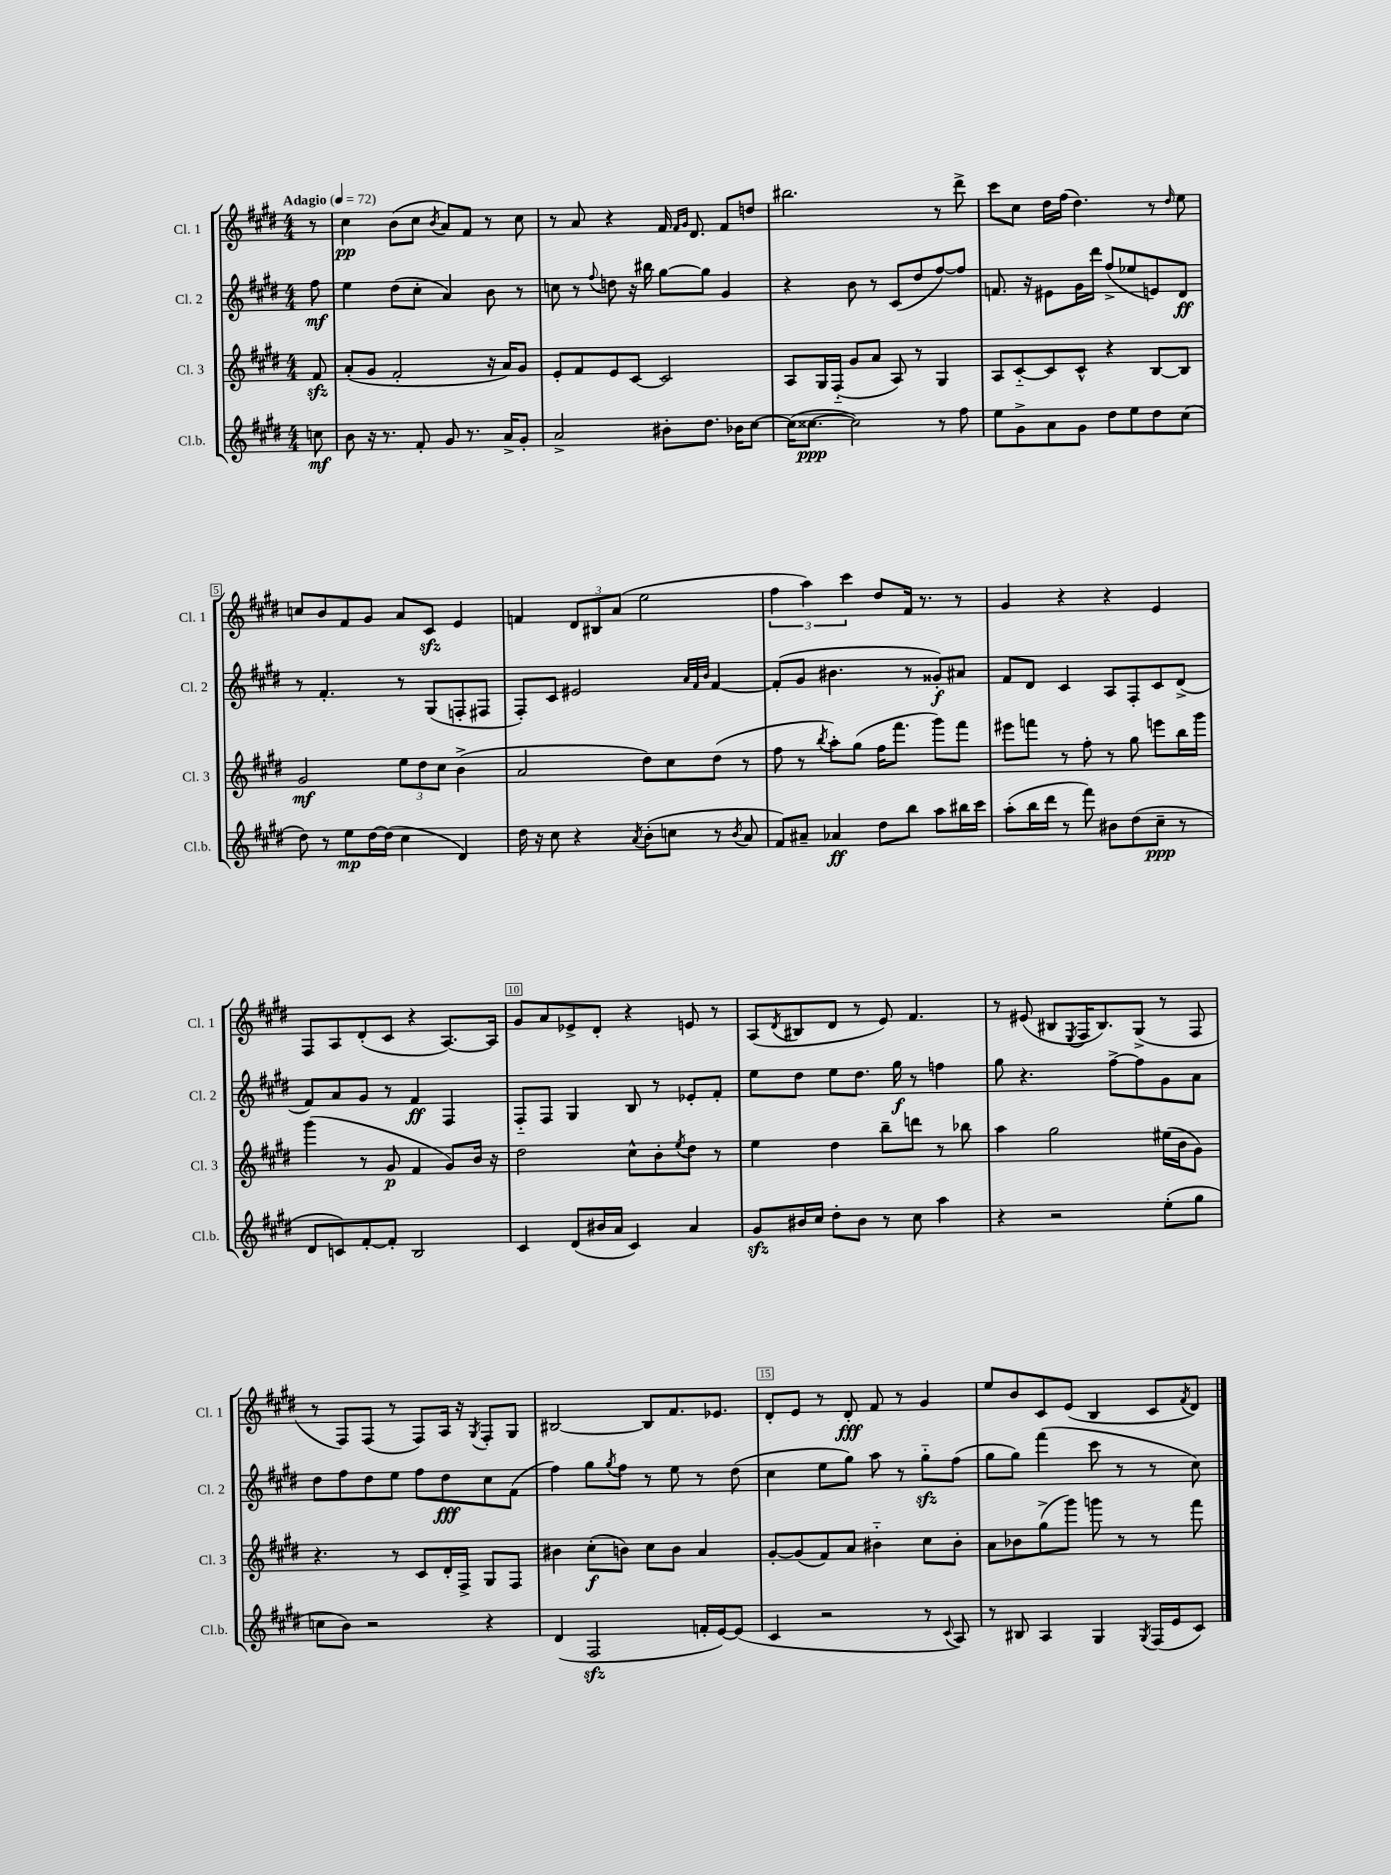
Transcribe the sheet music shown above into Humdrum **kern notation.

**kern	**kern	**kern	**kern
*staff4	*staff3	*staff2	*staff1
*clefG2	*clefG2	*clefG2	*clefG2
*k[f#c#g#d#]	*k[f#c#g#d#]	*k[f#c#g#d#]	*k[f#c#g#d#]
*M4/4	*M4/4	*M4/4	*M4/4
*MM72	*MM72	*MM72	*MM72
8cc	8f#	8ff#	8r
=	=	=	=
8b	(8a'	4ee	4cc#
16r	8g#	.	.
8.r	.	.	.
.	2f#'	(8dd#	(8b
8f#'	.	8cc#'	8cc#
.	.	.	8qb
8g#	.	4a)	8a)
8.r	.	.	8f#
.	16r	8b	8r
16a^	16a)	.	.
8g#'	8g#	8r	8cc#
=	=	=	=
2a^	8e'	8cc	8r
.	8f#	8r	8a
.	.	8qqff#	.
.	8e	8dd	4r
.	[8c#	16r	.
.	.	16bb#	.
8b#'	2c#]	[8gg#	16f#
.	.	.	16qqf#
.	.	.	16qqg#
.	.	.	8.d#
8.dd#	.	8gg#]	.
.	.	4g#	8f#
16b-	.	.	.
[8cc#	.	.	8dd
=	=	=	=
(16cc#]	8A	4r	2.bb#
[8.cc##	.	.	.
.	16G#	.	.
.	(16F#'~	.	.
2cc##])	8g#	8b	.
.	8a	8r	.
.	8A)	(8c#	.
.	8r	8dd#	.
8r	4G#	[8ff#)	8r
8ff#	.	8ff#]	8ddd#^
=	=	=	=
8ee	8A	8.f	8ccc#
8g#^	[8c#'~	.	8cc#
.	.	16r	.
8a	8c#]	8e#	16dd#
.	.	.	(16ff#
8g#	8c#^^	16g#	4.dd#)
.	.	16ddd#	.
8dd#	4r	(8ff#^	.
8ee	.	8ee-	.
8dd#	[8B	8e)	8r
.	.	.	16qqdd#
(8cc#	8B]	8d#	8ee
=	=	=	=
8dd#)	2g#	8r	8cc
8r	.	4.f#'	8b
8ee	.	.	8f#
[16dd#	.	.	8g#
(16dd#]	.	.	.
4cc#	12ee	8r	8a
.	12dd#	.	.
.	.	(8G#	8c#
.	12cc#	.	.
4d#)	(4b^	8F'	4e
.	.	8F#	.
=	=	=	=
16dd#	2a	8F#')	4f
16r	.	.	.
8cc#	.	8c#	.
4r	.	2e#	12d#
.	.	.	12B#
.	.	.	(12a
8qa	.	.	.
(8b'	8dd#)	.	2ee
8cc	8cc#	.	.
.	.	32qqa	.
.	.	32qqf#	.
.	.	32qqb	.
8r	(8dd#	[4f#	.
8qb	.	.	.
8a	8r	.	.
=	=	=	=
8f#)	8ff#	(8f#']	6ff#
8a#~	8r	8g#	.
.	.	.	6aa)
.	8qbb	.	.
4a-	8aa')	4.b#	.
.	.	.	6ccc#
.	(8gg#	.	.
8dd#	16ff#	.	8dd#
.	8.fff#	.	.
8bb	.	8r	16f#
.	.	.	8.r
8aa	8ggg#)	8g##')	.
16bb#	8fff#	8a#	8r
16ccc#	.	.	.
=	=	=	=
(8aa'	8eee#	8f#	4g#
16bb	8fff	8d#	.
16ddd#	.	.	.
8r	8r	4c#	4r
8fff#)	8ff#'	.	.
8b#	8r	8A	4r
(8dd#	8gg#	8F#'	.
8cc#~	8eee	8c#	4e
8r	16bb	(8d#^	.
.	16ggg#	.	.
=	=	=	=
8d#	(4ggg#	8f#)	8F#
8c)	.	8a	8A
[8f#'	8r	8g#	(8d#'
8f#']	8g#	8r	8c#
2B	4f#	4f#	4r
.	8g#)	4F#	[8.A)
.	16b	.	.
.	16r	.	16A]
=	=	=	=
4c#	2dd#	8F#'~	8g#
.	.	8F#	8a
(8d#	.	4G#	8e-^
16b#	.	.	8d#'
16a	.	.	.
4c#)	8cc#^^	8B	4r
.	8b'	8r	.
.	8qee	.	.
4a	8dd#	8e-'	8e
.	8r	8f#'	8r
=	=	=	=
8g#	4ee	8ee	(8A
.	.	.	8qd#
16b#	.	8dd#	8B#
16cc#	.	.	.
8dd#'	4dd#	8ee	8d#
8b#	.	8.dd#	8r
8r	8bb~	.	8e)
.	.	16gg#	.
8cc#	8ddd	8r	4.f#
4aa	8r	4ff	.
.	8bb-	.	.
=	=	=	=
4r	4aa	8gg#	8r
.	.	4.r	(8e#
2r	2gg#	.	8B#
.	.	.	8qE
.	.	.	16F#
.	.	.	8.B#)
.	.	[8ff#^	.
.	.	8ff#]	(8G#^
(8ee'	(16ee#	8g#	8r
.	16b	.	.
8gg#	8g#)	8a	8F#
=	=	=	=
8cc	4.r	8dd#	8r
8b)	.	8ff#	8F#)
2r	.	8dd#	(8F#
.	8r	8ee	8r
.	8c#	8ff#	8F#)
.	16d#'	8dd#	16A
.	16F#^	.	16r
.	.	.	8qG#
4r	8G#	8cc#	8F#'
.	8F#	(8f#	8G#
=	=	=	=
(4d#	4b#	4ff#)	[2B#
2F#	(8cc#'	8gg#	.
.	.	8qgg#	.
.	8b)	8ff#	.
.	8cc#	8r	8B#]
.	8b	8ee	8.f#
16f'	4a	8r	.
[16e)	.	.	8.e-
(8e]	.	(8dd#	.
=	=	=	=
4c#	[8g#'	4cc#	8d#'
.	(8g#]	.	8e
2r	8f#)	8ee	8r
.	8a	8gg#)	8d#'
.	4b#'~	8aa	8f#
.	.	8r	8r
8r	8cc#	8gg#'~	4g#
8qqc#	.	.	.
8A)	8b#'	(8ff#	.
=	=	=	=
8r	8a	8gg#	8ee
8B#	8b-	8gg#)	8b
4A	(8gg#^	(4fff#	8c#
.	8ggg#)	.	(8e
4G#	8ggg	8ccc#	4B
.	8r	8r	.
8qG#	.	.	.
(16F#	8r	8r	8c#
16e	.	.	.
.	.	.	8qf#
8c#)	8fff#	8cc#)	8d#)
==	==	==	==
*-	*-	*-	*-
